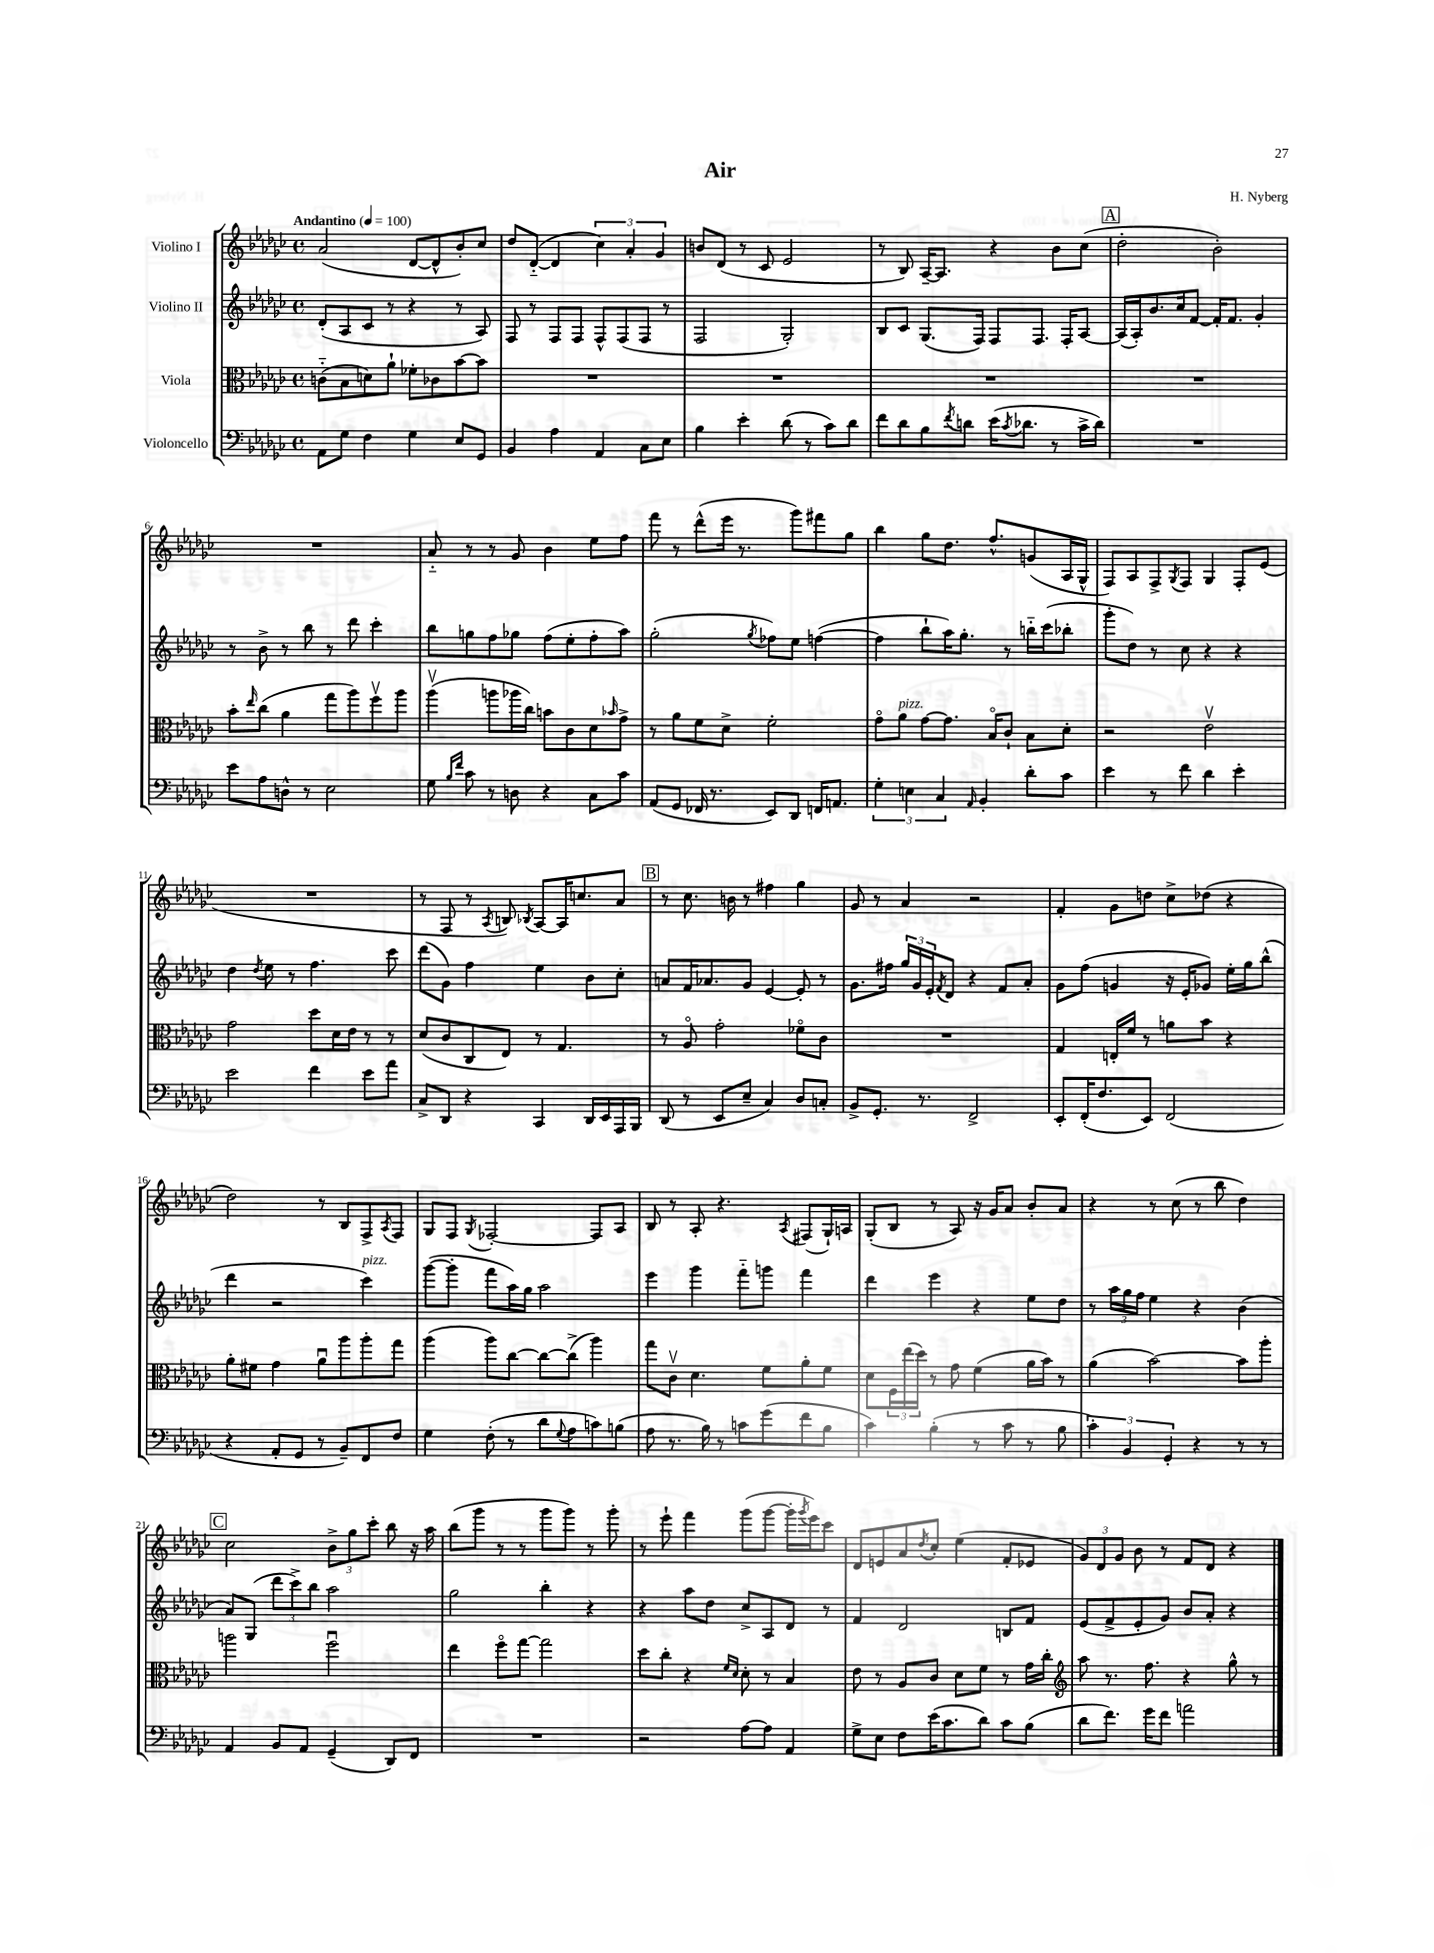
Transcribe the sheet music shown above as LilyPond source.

\header { title = "Air" composer = "H. Nyberg" }
<<
\new StaffGroup <<
\new Staff = "s0" \with { instrumentName = "Violino I" } {
    \clef treble \key ges \major \defaultTimeSignature \time 4/4 \tempo "Andantino" 4 = 100
    aes'2( des'8~ des'8-^ bes'8-.) ces''8 |
    des''8 des'8~-_( des'4 \tuplet 3/2 { ces''4) aes'4-. ges'4 } |
    b'8 des'8( r8 ces'8 ees'2 |
    r8 bes8) aes16~-- aes8. r4 bes'8 ces''8( |
    \mark \markup { \box "A" } des''2-. bes'2-.) |
    R1 |
    aes'8-_ r8 r8 ges'8 bes'4 ees''8 f''8 |
    f'''8 r8 des'''8-^( ees'''16 r8. ges'''8) fis'''8 ges''8 |
    bes''4 ges''8 des''8. f''8.-^ g'8( aes16 ges16-^ |
    f8) aes8 f8-> \acciaccatura { ges8 } f8 ges4 f8-. ees'8( |
    R1 |
    r8 f8 r8 \acciaccatura { aes8 } b8) \acciaccatura { bes8 } aes8~ aes16 c''8. aes'8 |
    \mark \markup { \box "B" } r8 ces''8. b'16 r8 fis''4 ges''4 |
    ges'8 r8 aes'4 r2 |
    f'4-. ges'8 d''8 ces''8-> des''8( r4 |
    des''2) r8 bes8 f8-> \acciaccatura { aes8 } f8 |
    ges8 f8 \acciaccatura { ges8 } fes2~-. fes8 aes8 |
    bes8 r8 aes8-. r4. \acciaccatura { aes8 } fis8( ges16-!) a16 |
    ges8-.( bes8 r8 aes8) r16 ges'16 aes'8 bes'8-. aes'8 |
    r4 r8 ces''8( r8 bes''8 des''4) |
    \mark \markup { \box "C" } ces''2 \tuplet 3/2 { bes'8-> ges''8 ces'''8-. } bes''8 r16 aes''16 |
    bes''8( ges'''8 r8 r8 ges'''8 ges'''8) r8 ges'''8-. |
    r8 ees'''8-! f'''4 ges'''8( ges'''8~ ges'''16-. \acciaccatura { ges'''8 } ees'''16) ces'''8 |
    des'8 e'8 aes'8 \acciaccatura { des''8 } ces''8-. ees''4( f'8-. ees'8 |
    \tuplet 3/2 { ges'8) des'8 ges'8 } bes'8 r8 f'8 des'8 r4 \bar "|." |
}
\new Staff = "s1" \with { instrumentName = "Violino II" } {
    \clef treble \key ges \major \defaultTimeSignature \time 4/4
    des'8-.( aes8 ces'8 r8 r4 r8 aes8) |
    f8 r8 f8 f8 f8-^ f8( f8 r8 |
    f2 ges2-.) |
    bes8 ces'8 ges8.( f16) f8 f8. f16-. aes8~ |
    \mark \markup { \box "A" } aes16( aes16-.) bes'8. ces''16 f'8~ f'16-. f'8. ges'4-. |
    r8 bes'8-> r8 bes''8 r8 des'''8 ces'''4-. |
    bes''8 g''8 f''8 ges''8 f''8( ees''8-. f''8-. aes''8) |
    ges''2-.( \acciaccatura { ges''8 } fes''8) ees''8 f''4~( |
    f''4 bes''8-! aes''16) ges''8.-. r8 b''16-_ ces'''16( bes''8-. |
    ges'''8-. des''8) r8 ces''8 r4 r4 |
    des''4 \acciaccatura { des''8 } ees''8 r8 f''4. ces'''8 |
    des'''8( ges'8) f''4 ees''4 bes'8 ces''8-. |
    \mark \markup { \box "B" } a'8 f'16 aes'8. ges'8 ees'4~ ees'8-. r8 |
    ges'8. fis''16 \tuplet 3/2 { ges''16 ges'16 ees'16-. } \acciaccatura { f'8 } des'8 r4 f'8 aes'8-. |
    ges'8 f''8( g'4 r16 ees'16-. ges'8) ees''16-. ges''16 bes''8-^( |
    des'''4 r2 ces'''4^\markup { \italic "pizz." }) |
    ges'''8~( ges'''8-. f'''8 aes''16) ges''16 aes''2 |
    ees'''4 ges'''4 f'''8-_ g'''8 f'''4 |
    des'''4 ees'''4 r4 ees''8 des''8 |
    r8 \tuplet 3/2 { aes''16 ges''16 f''16 } ees''4 r4 bes'4( |
    \mark \markup { \box "C" } aes'8) ges8( \tuplet 3/2 { des'''8 ces'''8->) bes''8 } aes''2 |
    ges''2 bes''4-. r4 |
    r4 aes''8 des''8 ces''8-> aes8 des'8 r8 |
    f'4 des'2 b8 f'8 |
    ees'8( f'8-> ees'8-. ges'8) bes'8 aes'8-. r4 \bar "|." |
}
\new Staff = "s2" \with { instrumentName = "Viola" } {
    \clef alto \key ges \major \defaultTimeSignature \time 4/4
    c'8-_( bes8 d'8) aes'8-! fes'8-. ces'8 bes'8~ bes'8 |
    R1 |
    R1 |
    R1 |
    \mark \markup { \box "A" } R1 |
    bes'8-. \grace { ees''16 } ces''8( aes'4 ges''8 aes''8) f''8\upbow aes''8 |
    aes''4\upbow( a''8 aes''16 ces''16) b'8 ces'8 des'8 \grace { bes'16 } ges'8-> |
    r8 aes'8 f'8 des'8-> f'2-. |
    ges'8\flageolet aes'8^\markup { \italic "pizz." } ges'8~ ges'8. bes16\flageolet ces'8-! bes8 des'8-. |
    r2 ees'2\upbow |
    ges'2 des''8 des'16 ees'16 r8 r8 |
    des'8( ces'8 ces8 ees8) r8 ges4. |
    \mark \markup { \box "B" } r8 aes8\flageolet ges'2-. fes'8\flageolet ces'8 |
    R1 |
    ges4 e16-. f'16 r8 a'8 bes'8 r4 |
    aes'8-. fis'8 ges'4 aes'8\downbow aes''8 aes''8-. ges''8 |
    aes''4( aes''8) ces''8~ ces''8~ ces''8->( aes''4) |
    ges''8 ces'8\upbow des'4. f'8 aes'8-. f'8 |
    des'8 \tuplet 3/2 { f16 ees''16( des''16) } r8 ges'8 f'4( aes'16 bes'16) r8 |
    aes'4( bes'2~) bes'8 aes''8-. |
    \mark \markup { \box "C" } a''2 f''2\downbow |
    ees''4 f''8\flageolet ges''8~ ges''2 |
    des''8 ces''8-. r4 \grace { f'16 des'16 } des'8-. r8 bes4 |
    ees'8 r8 aes8 ces'8 des'8 f'8 r8 ges'16 ces''16-. |
    \clef treble aes''8 r8. f''8. r4 ges''8-^ r8 \bar "|." |
}
\new Staff = "s3" \with { instrumentName = "Violoncello" } {
    \clef bass \key ges \major \defaultTimeSignature \time 4/4
    aes,8 ges8 f4 ges4 ees8 ges,8 |
    bes,4 aes4 aes,4 ces8 ees8 |
    bes4 ees'4-. des'8( r8 ces'8) des'8 |
    f'8 des'8 bes8 \acciaccatura { f'8 } d'8 ees'16( \acciaccatura { ces'8 } des'8. r8 ces'16-> des'16) |
    \mark \markup { \box "A" } R1 |
    ees'8 aes8 d8-^ r8 ees2 |
    ges8 \grace { bes16 f'16 } ces'8 r8 d8 r4 ces8 ces'8 |
    aes,8( ges,8 fes,16 r8. ees,8) des,8 f,16 a,8. |
    \tuplet 3/2 { ges4-. e4 ces4 } \grace { aes,16 } bes,4-. des'8-. ces'8 |
    ees'4 r8 f'8 des'4 ees'4-. |
    ees'2 f'4 ees'8 aes'8 |
    ces8-> des,8 r4 ces,4 des,16 ees,16 aes,,16 bes,,16 |
    \mark \markup { \box "B" } des,8( r8 ees,8 ees8-- ces4) des8 c8-. |
    bes,8-> ges,8.-. r8. f,2-> |
    ees,8-. f,16-.( f8. ees,8) f,2( |
    r4 aes,8-. ges,8 r8 bes,8--) f,8 f8 |
    ges4 f8-.( r8 des'8 \appoggiatura { ges8 } aes8 c'8) b8( |
    aes8 r8. bes16) r8 c'8 ges'8( f'8 bes8 |
    ces'4) bes4-.( r8 ces'8 r8 bes8 |
    \tuplet 3/2 { ces'4-.) bes,4 ges,4-. } r4 r8 r8 |
    \mark \markup { \box "C" } aes,4 bes,8 aes,8 ges,4--( des,8) f,8 |
    R1 |
    r2 aes8~ aes8 aes,4 |
    ges8-> ees8 f8 ees'16( ces'8. des'8) ces'8 bes8( |
    des'8 f'8.) ges'16 f'8 a'2 \bar "|." |
}
>>
>>
